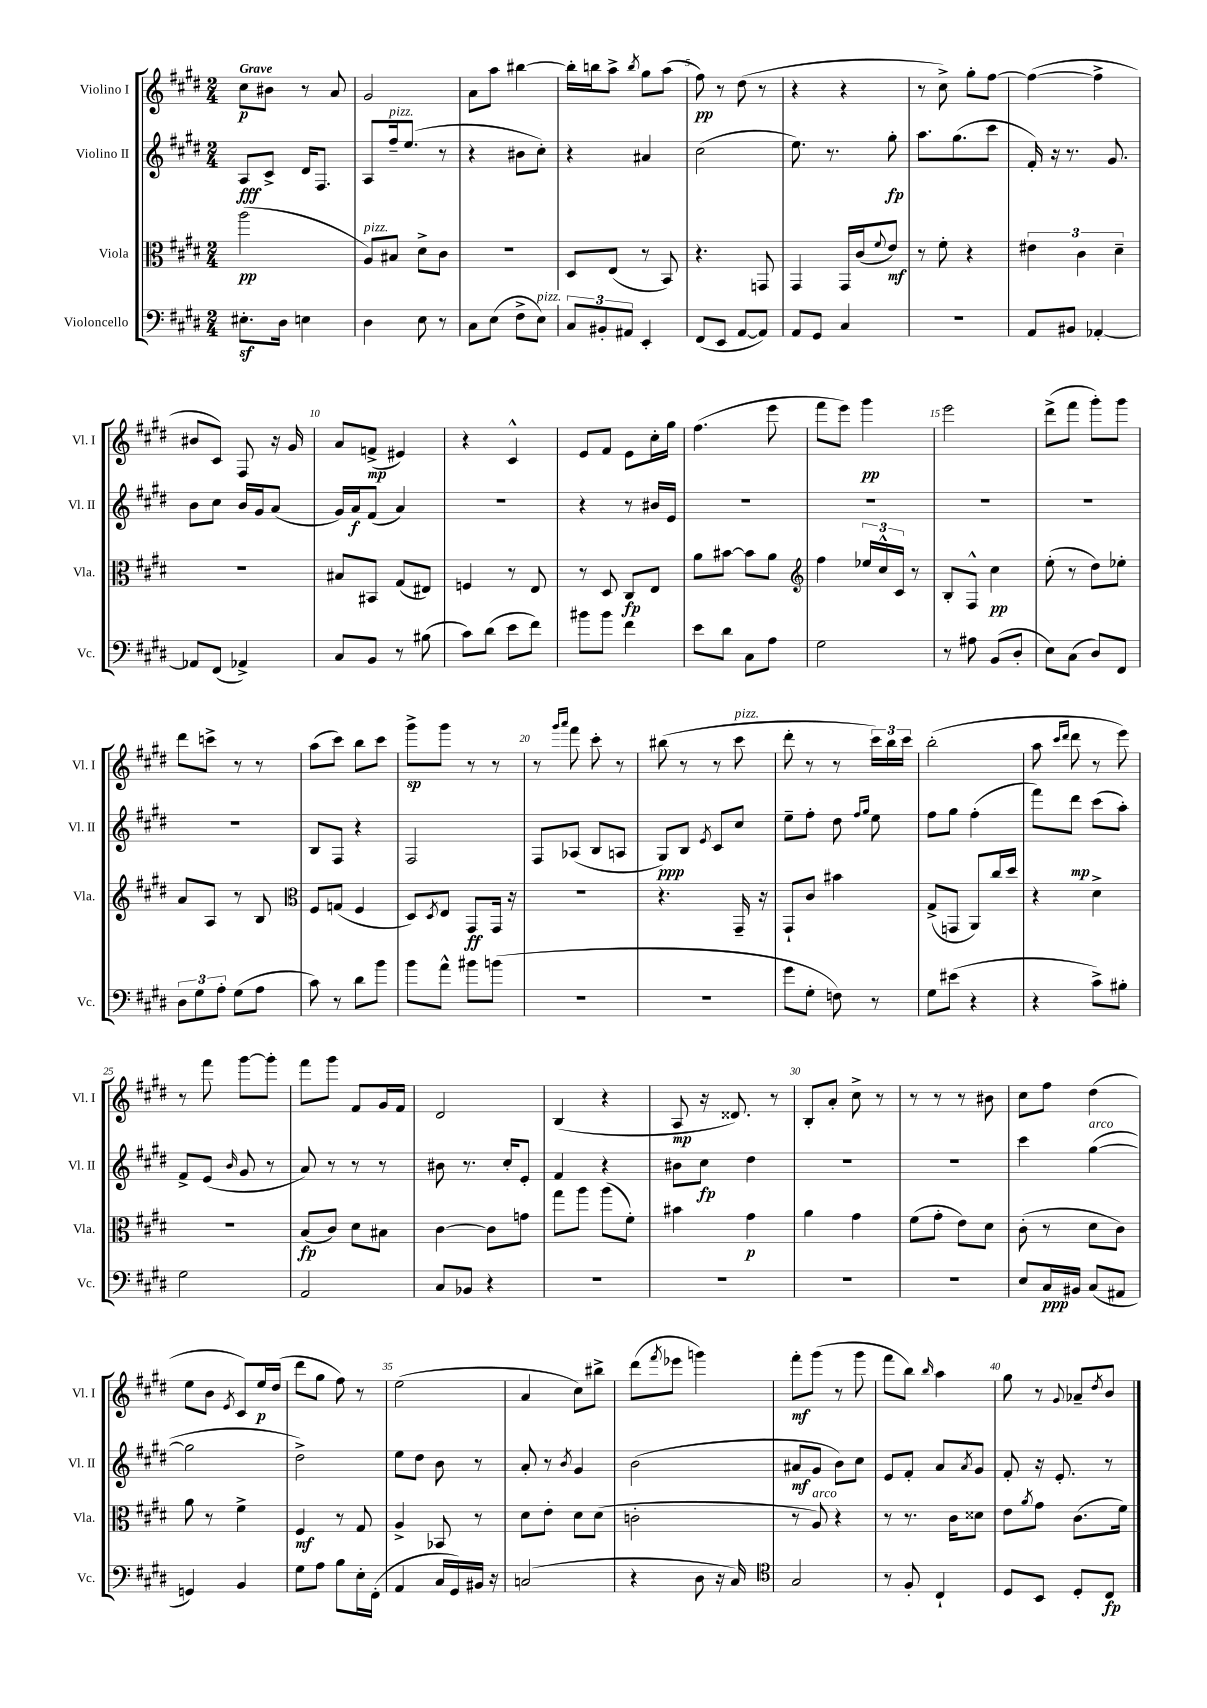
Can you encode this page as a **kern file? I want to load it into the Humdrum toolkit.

**kern	**kern	**kern	**kern
*staff4	*staff3	*staff2	*staff1
*clefF4	*clefC3	*clefG2	*clefG2
*k[f#c#g#d#]	*k[f#c#g#d#]	*k[f#c#g#d#]	*k[f#c#g#d#]
*M2/4	*M2/4	*M2/4	*M2/4
8.E#'	(2aa	8A	8cc#
.	.	8c#^	8b#
16D#	.	.	.
4E	.	16d#	8r
.	.	8.F#	.
.	.	.	8a
=	=	=	=
4D#	8A)	8A	2g#
.	8B#	16ff#~	.
.	.	(8.ee	.
8E	8d#^	.	.
8r	8c#	8r	.
=	=	=	=
8C#	2r	4r	8a
(8E	.	.	8aa
8F#^	.	8b#	[4bb#
8E)	.	8cc#')	.
=	=	=	=
12C#	8D#	4r	16bb#']
.	.	.	16bb
12BB#'	.	.	.
.	(8E	.	8aa^
12AA#	.	.	.
.	.	.	8qbb
4EE'	8r	4a#	8gg#
.	8BB)	.	(8aa
=	=	=	=
(8FF#	4.r	(2cc#	8ff#)
8EE	.	.	8r
[8AA	.	.	(8dd#
8AA])	8GG	.	8r
=	=	=	=
8AA	4GG#	8.ee)	4r
8GG#	.	.	.
.	.	8.r	.
4C#	16GG#	.	4r
.	(16c#	.	.
.	8qqf#	.	.
.	8e)	8gg#'	.
=	=	=	=
2r	8r	8.aa	8r
.	8f#'	.	8cc#^)
.	.	(8.gg#	.
.	4r	.	8gg#'
.	.	8ccc#	[8ff#
=	=	=	=
8AA	6e#	16f#')	(4ff#_
.	.	16r	.
8BB#	.	8.r	.
.	6c#	.	.
[4AA-'	.	.	4ff#^]
.	.	8.g#	.
.	6d#~	.	.
=	=	=	=
8AA-]	2r	8b	8b#
(8FF#	.	8cc#	8c#)
4AA-^)	.	16b	8F#
.	.	16g#	.
.	.	(8a	16r
.	.	.	16g#
=	=	=	=
8C#	8B#	16g#)	8a
.	.	16a	.
8BB	8BB#	(8f#	(8f^
8r	(8G#	4a)	4e#)
(8B#	8E#)	.	.
=	=	=	=
8c#)	4F	2r	4r
(8d#	.	.	.
8e	8r	.	4c#^^
8f#)	8E	.	.
=	=	=	=
8b#	8r	4r	8e
8b#	8D#	.	8f#
4f#	8C#	8r	8e
.	8E	16b#	16cc#'
.	.	16e	16gg#
=	=	=	=
8e	8a	2r	(4.ff#
8d#	[8b#	.	.
8C#	8b#]	.	.
8A	8a	.	8eee
=	=	=	=
*	*clefG2	*	*
2G#	4ff#	2r	8fff#
.	.	.	8eee)
.	24ee-	.	4ggg#
.	24cc#^^	.	.
.	24c#	.	.
.	8r	.	.
=	=	=	=
8r	8B'	2r	2eee
8A#	8F#^^	.	.
(8BB	4cc#	.	.
8D#'	.	.	.
=	=	=	=
8E)	(8ee'	2r	(8ddd#^
(8C#	8r	.	8fff#
8D#)	8dd#)	.	8ggg#')
8FF#	8ee-'	.	8ggg#
=	=	=	=
12D#	8a	2r	8ddd#
12G#	.	.	.
.	8A	.	8ccc^
12A'	.	.	.
(8G#	8r	.	8r
8A	8B	.	8r
=	=	=	=
*	*clefC3	*	*
8c#)	8F#	8B	(8aa
8r	(8G	8F#	8ccc#)
8d#	4F#	4r	8bb
8b	.	.	8ccc#
=	=	=	=
8b	8D#)	2F#	8ggg#^
.	8qD#	.	.
8a^^	8E	.	8ggg#
8b#	8GG#	.	8r
(8b	16GG#	.	8r
.	16r	.	.
=	=	=	=
2r	2r	8F#	8r
.	.	.	16qqggg#
.	.	.	16qqaaa
.	.	(8A-	8fff#
.	.	8B	8ccc#'
.	.	8A	8r
=	=	=	=
2r	4.r	8G#)	(8bb#
.	.	8B	8r
.	.	8qe	.
.	.	8c#	8r
.	16GG#~	8cc#	8ccc#
.	16r	.	.
=	=	=	=
8g#	8GG#`	8ee~	8ddd#'
8G#'	8c#	8ff#'	8r
8F)	4b#	8dd#	8r
.	.	16qqff#	.
.	.	16qqgg#	.
8r	.	8ee	24ccc#)
.	.	.	24bb
.	.	.	24ccc#
=	=	=	=
8G#	(8G#^	8ff#	(2bb'
(8e#	8GG	8gg#	.
4r	8AA)	(4ff#'	.
.	16cc#	.	.
.	16dd#	.	.
=	=	=	=
4r	4r	8fff#)	8aa
.	.	.	16qqccc#
.	.	.	16qqddd#
.	.	8ddd#	8ddd#
8c#^)	4d#^	(8ccc#	8r
8B#'	.	8aa')	8eee)
=	=	=	=
2G#	2r	8f#^	8r
.	.	(8e	8fff#
.	.	16qqb	.
.	.	8g#	[8ggg#
.	.	8r	8ggg#']
=	=	=	=
2AA	(8B	8a)	8fff#
.	8c#)	8r	8ggg#
.	8d#	8r	8f#
.	8B#	8r	16g#
.	.	.	16f#
=	=	=	=
8C#	[4c#	8b#	2d#
8BB-	.	8.r	.
4r	8c#]	.	.
.	.	16cc#'	.
.	8g	8e'	.
=	=	=	=
2r	8gg#	4f#	(4B
.	8aa	.	.
.	(8aa	4r	4r
.	8f#')	.	.
=	=	=	=
2r	4b#	8b#	8A
.	.	8cc#	16r
.	.	.	8.d##)
.	4g#	4dd#	.
.	.	.	8r
=	=	=	=
2r	4a	2r	8B'
.	.	.	8a'
.	4g#	.	8cc#^
.	.	.	8r
=	=	=	=
2r	(8f#	2r	8r
.	8g#'	.	8r
.	8e)	.	8r
.	8d#	.	8b#
=	=	=	=
8E	(8c#'	4ccc#	8cc#
16C#	8r	.	8ff#
16BB#	.	.	.
(8C#	8d#	([4gg#	(4dd#
8AA#	8c#)	.	.
=	=	=	=
4GG)	8a	2gg#]	8ee
.	8r	.	8b
.	.	.	8qe
4BB	4f#^	.	8c#)
.	.	.	16ee
.	.	.	(16dd#
=	=	=	=
8G#	4F#	2dd#^)	8ddd#
8A	.	.	8gg#
8B	8r	.	8ff#)
16E'	8G#	.	8r
(16FF#'	.	.	.
=	=	=	=
4AA	4A^	8ee	(2ee
.	.	8dd#	.
16C#	8BB-	8b	.
16GG#)	.	.	.
16BB#	8r	8r	.
16r	.	.	.
=	=	=	=
(2C	8d#	8a'	4a
.	8e'	8r	.
.	.	8qb	.
.	8d#	4g#	8cc#)
.	(8d#	.	8bb#^
=	=	=	=
4r	2c'	(2b	(8ddd#
.	.	.	8qfff#
.	.	.	8eee-
8D#	.	.	4ggg)
16r	.	.	.
16C#)	.	.	.
=	=	=	=
*clefC4	*	*	*
2G#	8r	8a#	8fff#'
.	8A)	8g#	(8ggg#
.	4r	8b)	8r
.	.	8cc#	8ggg#
=	=	=	=
8r	8r	8e	8fff#
8F#'	8.r	8f#'	8bb)
.	.	.	16qqbb
4C#`	.	8a	4aa
.	16c#	.	.
.	.	8qa	.
.	8d##	8g#	.
=	=	=	=
8D#	8e	8f#'	8gg#
.	8qa	.	.
8BB	8g#	16r	8r
.	.	8.e'	.
.	.	.	8qqg#
8D#'	(8.c#	.	8a-~
.	.	.	8qdd#
8C#	.	8r	8b
.	16f#)	.	.
==	==	==	==
*-	*-	*-	*-
